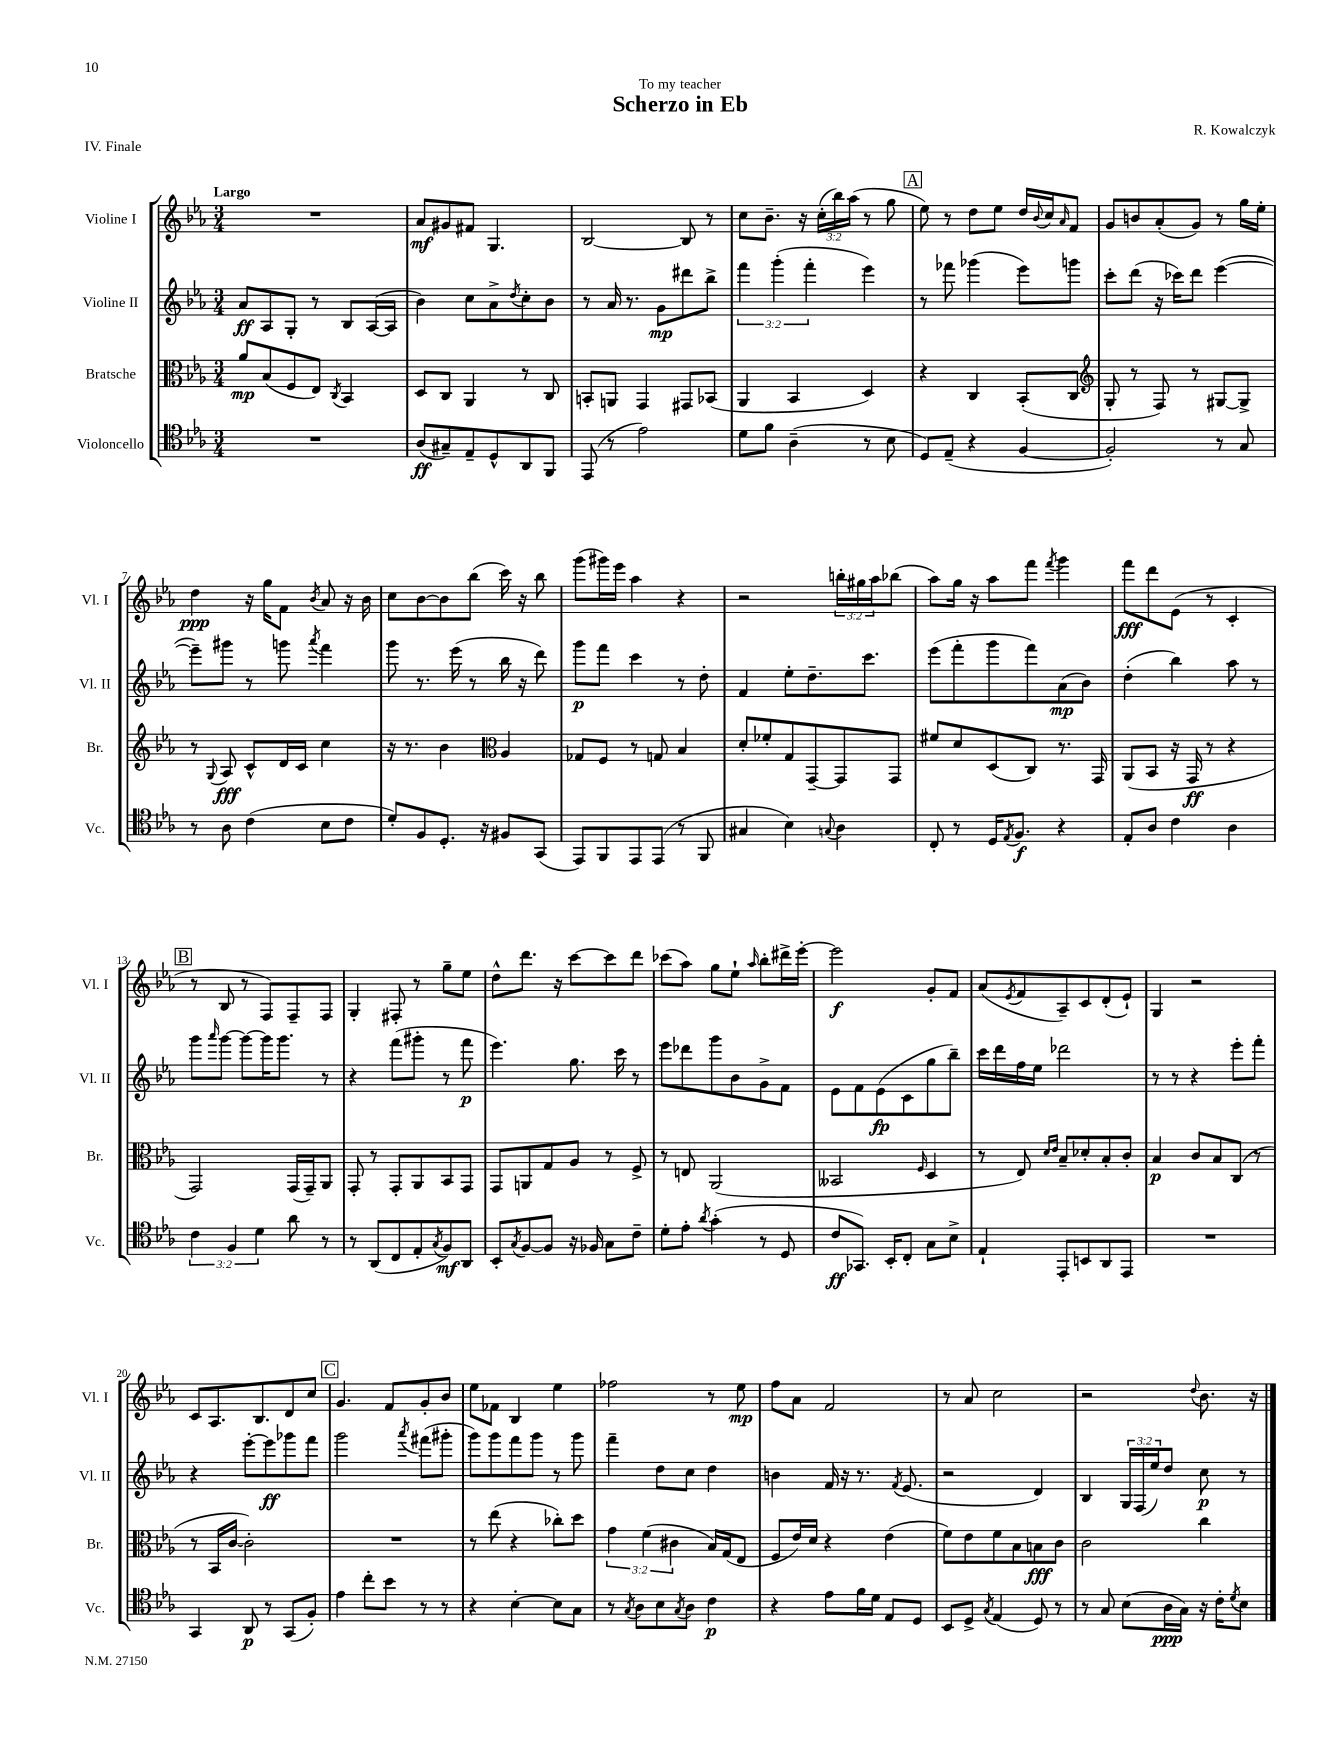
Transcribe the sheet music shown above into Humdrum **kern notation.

**kern	**dynam	**kern	**dynam	**kern	**dynam	**kern	**dynam
*part4	*part4	*part3	*part3	*part2	*part2	*part1	*part1
*staff4	*staff4	*staff3	*staff3	*staff2	*staff2	*staff1	*staff1
*I"Violoncello	*	*I"Bratsche	*	*I"Violine II	*	*I"Violine I	*
*I'Vc.	*	*I'Br.	*	*I'Vl. II	*	*I'Vl. I	*
*clefC4	*	*clefC3	*	*clefG2	*	*clefG2	*
*k[b-e-a-]	*	*k[b-e-a-]	*	*k[b-e-a-]	*	*k[b-e-a-]	*
*M3/4	*	*M3/4	*	*M3/4	*	*M3/4	*
=1	=1	=1	=1	=1	=1	=1	=1
!	!	!	!	!	!	!LO:TX:a:B:t=Largo	!
2.r	.	8a-/L	mp	8a-/L	ff	2.r	.
.	.	(8B-/	.	8A-/	.	.	.
.	.	8F/	.	8G'/J	.	.	.
.	.	8E-/J)	.	8r	.	.	.
.	.	8qC/	.	.	.	.	.
.	.	4BB-/	.	8B-/L	.	.	.
.	.	.	.	([16A-/L	.	.	.
.	.	.	.	16A-/JJ]	.	.	.
=2	=2	=2	=2	=2	=2	=2	=2
(8A-/L	ff	8D/L	.	4b-\)	.	8a-/L	mf
8G#X~/)	.	8C/J	.	.	.	8g#X/	.
8E-~/	.	4AA-/	.	8cc\L	.	8f#X/J	.
8D^^/	.	.	.	8a-^\	.	4.G/	.
.	.	.	.	8qdd/	.	.	.
8AA-/	.	8r	.	8cc'\	.	.	.
8FF/J	.	8C/	.	8b-\J	.	.	.
=3	=3	=3	=3	=3	=3	=3	=3
(8EE-/	.	8BBn'/L	.	8r	.	[2B-/	.
8r	.	8AAn/J	.	16a-/	.	.	.
.	.	.	.	8.r	.	.	.
2e-\)	.	4GG/	.	.	.	.	.
.	.	.	.	8g\L	mp	.	.
.	.	8GG#X/L	.	8ddd#X\	.	8B-/]	.
.	.	(8BB-X/J	.	8bb-^\J	.	8r	.
=4	=4	=4	=4	=4	=4	=4	=4
8d\L	.	4AA-/	.	6fff\	.	8cc\L	.
8f\J	.	.	.	.	.	8.b-~\J	.
.	.	.	.	(6ggg'\	.	.	.
(4A-~\	.	4BB-/	.	.	.	.	.
.	.	.	.	.	.	16r	.
.	.	.	.	6fff'\	.	.	.
.	.	.	.	.	.	(24cc'\LL	.
.	.	.	.	.	.	24bb-\)	.
.	.	.	.	.	.	(24aa-\JJ	.
8r	.	4D/)	.	4eee-\)	.	8r	.
8B-\	.	.	.	.	.	8gg\	.
!!LO:REH:place=s1:t=A
=5	=5	=5	=5	=5	=5	=5	=5
8D/L)	.	4r	.	8r	.	8ee-\)	.
(8E-~/J	.	.	.	8fff-X\	.	8r	.
4r	.	4C/	.	(4ggg-X\	.	8dd\L	.
.	.	.	.	.	.	8ee-\J	.
[4F/	.	(8BB-'/L	.	8eee-\L)	.	16dd/LL	.
.	.	.	.	.	.	8qqb-/	.
.	.	.	.	.	.	16cc/J	.
.	.	.	.	.	.	16qqa-/	.
.	.	8C/J	.	8gggn\J	.	8f/J	.
=6	=6	=6	=6	=6	=6	=6	=6
*	*	*clefG2	*	*	*	*	*
2F'/])	.	8G'/	.	8ccc'\L	.	8g/L	.
.	.	8r	.	(8ddd\J	.	8bn/	.
.	.	8F/)	.	16r	.	(8a-'/	.
.	.	.	.	16ccc-X\KL)	.	.	.
.	.	8r	.	8ddd\J	.	8g/J)	.
8r	.	[8G#X/L	.	([4eee-\	.	8r	.
8G/	.	8G#^/J]	.	.	.	16gg\LL	.
.	.	.	.	.	.	16ee-'\JJ	.
!!LO:LB:g=z
=7	=7	=7	=7	=7	=7	=7	=7
8r	.	8r	.	8eee-~\L])	.	4dd\	ppp
.	.	8qqG/	.	.	.	.	.
8A-\	.	8A-/	fff	8ggg#X\J	.	.	.
(4c\	.	8c^^/L	.	8r	.	16r	.
.	.	.	.	.	.	16gg\KL	.
.	.	16d/L	.	8gggn\	.	8f\J	.
.	.	16c/JJ	.	.	.	.	.
.	.	.	.	8qaaa-/	.	8qb-/	.
8B-\L	.	4cc\	.	4fff\	.	8a-/	.
8c\J	.	.	.	.	.	16r	.
.	.	.	.	.	.	16b-\	.
=8	=8	=8	=8	=8	=8	=8	=8
8d'/L)	.	16r	.	8ggg\	.	8cc\L	.
.	.	8.r	.	.	.	.	.
8F/	.	.	.	8.r	.	[8b-\	.
8.D'/J	.	4b-\	.	.	.	8b-\]	.
.	.	.	.	(16eee-\	.	.	.
.	.	.	.	8r	.	(8bb-\J	.
16r	.	.	.	.	.	.	.
*	*	*clefC3	*	*	*	*	*
8F#X/L	.	4A-/	.	16bb-\	.	16ccc\)	.
.	.	.	.	16r	.	16r	.
(8GG/J	.	.	.	8ddd\)	.	8bb-\	.
=9	=9	=9	=9	=9	=9	=9	=9
8EE-/L)	.	8G-X/L	.	8ggg\L	p	(8ggg\L	.
8FF/	.	8F/J	.	8fff\J	.	16ggg#X\L)	.
.	.	.	.	.	.	16eee-\JJ	.
8EE-/	.	8r	.	4ccc\	.	4aa-\	.
(8EE-/J	.	8Gn/	.	.	.	.	.
8r	.	4B-/	.	8r	.	4r	.
8FF/	.	.	.	8dd'\	.	.	.
=10	=10	=10	=10	=10	=10	=10	=10
4G#X/	.	8d'/L	.	4f/	.	2r	.
.	.	8f-X'/	.	.	.	.	.
4B-\)	.	8G/	.	8ee-'\L	.	.	.
.	.	[8GG~/	.	8.dd~\	.	.	.
8qqGn/	.	.	.	.	.	.	.
4A-\	.	8GG/]	.	.	.	24bbn'\LL	.
.	.	.	.	.	.	24gg#X\	.
.	.	.	.	8.ccc\J	.	.	.
.	.	.	.	.	.	24aa-\J	.
.	.	8GG/J	.	.	.	(8bb-X\J	.
=11	=11	=11	=11	=11	=11	=11	=11
8C'/	.	8f#X/L	.	(8eee-\L	.	8aa-\L)	.
8r	.	8d/	.	8fff'\	.	16gg\Jk	.
.	.	.	.	.	.	16r	.
16D/KL	.	(8D/	.	8ggg\	.	8aa-\L	.
8qE-/	.	.	.	.	.	.	.
8.F/J	f	.	.	.	.	.	.
.	.	8C/J)	.	8fff\)	.	8fff\J	.
.	.	.	.	.	.	8qfff/	.
4r	.	8.r	.	(8a-\	mp	4ggg\	.
.	.	.	.	8b-\J)	.	.	.
.	.	16GG/	.	.	.	.	.
=12	=12	=12	=12	=12	=12	=12	=12
8E-'/L	.	(8AA-/L	.	(4dd'\	.	8fff\L	fff
8A-/J	.	8BB-/J	.	.	.	8ddd\	.
4c\	.	16r	.	4bb-\)	.	(8e-\J	.
.	.	16GG/	ff	.	.	.	.
.	.	8r	.	.	.	8r	.
4A-\	.	4r	.	8aa-\	.	4c'/	.
.	.	.	.	8r	.	.	.
!!LO:LB:g=z
!!LO:REH:place=s1:t=B
=13	=13	=13	=13	=13	=13	=13	=13
6c\	.	2GG/)	.	8ggg\L	.	8r	.
.	.	.	.	16qqaaa-/	.	.	.
.	.	.	.	[8ggg\J	.	8B-/	.
6F/	.	.	.	.	.	.	.
.	.	.	.	8ggg\L_	.	8r	.
6d\	.	.	.	.	.	.	.
.	.	.	.	16ggg\K]	.	8F/L)	.
.	.	.	.	8.ggg\J	.	.	.
8a-\	.	(16GG/LL	.	.	.	8F~/	.
.	.	16GG~/J)	.	.	.	.	.
8r	.	8AA-/J	.	8r	.	8F/J	.
=14	=14	=14	=14	=14	=14	=14	=14
8r	.	8GG'/	.	4r	.	4G'/	.
(8AA-/L	.	8r	.	.	.	.	.
8C/	.	8GG'/L	.	(8fff\L	.	8F#X'/	.
8E-'/	.	8AA-/	.	8ggg#X'\J	.	8r	.
8qG/	.	.	.	.	.	.	.
8F/)	mf	8BB-/	.	8r	.	8gg~\L	.
8AA-/J	.	8GG/J	.	8fff\	p	8ee-\J	.
=15	=15	=15	=15	=15	=15	=15	=15
8BB-'/L	.	8GG/L	.	4.eee-\)	.	8dd^^\L	.
8qG/	.	.	.	.	.	.	.
[8F/	.	8AAn/	.	.	.	8.ddd\J	.
8F/J]	.	8G/	.	.	.	.	.
.	.	.	.	.	.	16r	.
16r	.	8A-/J	.	8.gg\	.	[8ccc\L	.
16F-X/	.	.	.	.	.	.	.
8G\L	.	8r	.	.	.	8ccc\]	.
.	.	.	.	16ccc\	.	.	.
8c~\J	.	8F^/	.	8r	.	8ddd\J	.
=16	=16	=16	=16	=16	=16	=16	=16
8d'\L	.	8r	.	8eee-\L	.	(8ccc-X\L	.
8e-'\J	.	8En/	.	8ddd-X\	.	8aa-\J)	.
8qa-/	.	.	.	.	.	.	.
(4g'\	.	(2AA-/	.	8ggg\	.	8gg\L	.
.	.	.	.	8b-\	.	8ee-`\J	.
.	.	.	.	.	.	16qqaa-/	.
8r	.	.	.	8g^\	.	8bb-'\L	.
8D/	.	.	.	8f\J	.	16ddd#X^\L	.
.	.	.	.	.	.	[16eee-'\JJ	.
=17	=17	=17	=17	=17	=17	=17	=17
8c/L	ff	2BB--X/	.	8e-\L	.	2eee-\]	f
8.GG-X/J)	.	.	.	8f\	.	.	.
.	.	.	.	(8e-\	fp	.	.
16BB-'/KL	.	.	.	.	.	.	.
8C'/J	.	.	.	8c\	.	.	.
.	.	16qqF/	.	.	.	.	.
8G\L	.	4D/	.	8gg\	.	8g'/L	.
8B-^\J	.	.	.	8bb-~\J)	.	8f/J	.
=18	=18	=18	=18	=18	=18	=18	=18
4E-`/	.	8r	.	16ccc\LL	.	(8a-/L	.
.	.	.	.	16ddd\	.	.	.
.	.	.	.	.	.	8qe-/	.
.	.	8E-/)	.	16ff\	.	8f/	.
.	.	.	.	16ee-\JJ	.	.	.
.	.	16qqd/LL	.	.	.	.	.
.	.	16qqe-/JJ	.	.	.	.	.
8EE-'/L	.	8B-~/L	.	2ddd-X\	.	8A-~/)	.
8BBn/	.	8d-X'/	.	.	.	8c/	.
8AA-/	.	8B-'/	.	.	.	(8d'/	.
8EE-/J	.	8c'/J	.	.	.	8e-`/J)	.
=19	=19	=19	=19	=19	=19	=19	=19
2.r	.	4B-/	p	8r	.	4G/	.
.	.	.	.	8r	.	.	.
.	.	8c/L	.	4r	.	2r	.
.	.	8B-/	.	.	.	.	.
.	.	(8C/J	.	8eee-'\L	.	.	.
.	.	8r	.	8fff'\J	.	.	.
!!LO:LB:g=z
=20	=20	=20	=20	=20	=20	=20	=20
4GG/	.	8r	.	4r	.	8c/L	.
.	.	16BB-/LL	.	.	.	8.A-/	.
.	.	[16c/JJ	.	.	.	.	.
8AA-/	p	2c'\])	.	[8eee-'\L	.	.	.
.	.	.	.	.	.	8.B-/	.
8r	.	.	.	8eee-\]	ff	.	.
(8GG/L	.	.	.	8ggg-X\	.	8d/	.
8F'/J)	.	.	.	8fff\J	.	8cc/J	.
!!LO:REH:place=s1:t=C
=21	=21	=21	=21	=21	=21	=21	=21
4e-\	.	2.r	.	2ggg\	.	4.g/	.
8cc'\L	.	.	.	.	.	.	.
8b-\J	.	.	.	.	.	8f/L	.
.	.	.	.	8qaaa-/	.	.	.
8r	.	.	.	(8fff#X\L	.	8g'/	.
8r	.	.	.	8ggg#X'\J	.	8b-/J	.
=22	=22	=22	=22	=22	=22	=22	=22
4r	.	8r	.	8ggg\L)	.	8ee-\L	.
.	.	(8ee-\	.	8ggg\	.	8f-X\J	.
[4B-'\	.	4r	.	8fff\	.	4B-/	.
.	.	.	.	8ggg\J	.	.	.
8B-\L]	.	8cc-X'\L)	.	8r	.	4ee-\	.
8G\J	.	8dd\J	.	8ggg\	.	.	.
=23	=23	=23	=23	=23	=23	=23	=23
8r	.	6g\	.	4fff~\	.	2ff-X\	.
8qG/	.	.	.	.	.	.	.
8A-\L	.	.	.	.	.	.	.
.	.	(6f\	.	.	.	.	.
8B-\	.	.	.	8dd\L	.	.	.
.	.	6c#X\	.	.	.	.	.
8qG/	.	.	.	.	.	.	.
8A-\J	.	.	.	8cc\J	.	.	.
4c\	p	16B-/LL)	.	4dd\	.	8r	.
.	.	(16G/J	.	.	.	.	.
.	.	8E-/J	.	.	.	8ee-\	mp
=24	=24	=24	=24	=24	=24	=24	=24
4r	.	8F/L	.	4bn\	.	8ff\L	.
.	.	16e-/L)	.	.	.	8a-\J	.
.	.	16d/JJ	.	.	.	.	.
8e-\L	.	4r	.	16f/	.	2f/	.
.	.	.	.	16r	.	.	.
16f\L	.	.	.	8.r	.	.	.
16d\JJ	.	.	.	.	.	.	.
8E-/L	.	(4e-\	.	.	.	.	.
.	.	.	.	8qf/	.	.	.
.	.	.	.	(8.e-/	.	.	.
8D/J	.	.	.	.	.	.	.
=25	=25	=25	=25	=25	=25	=25	=25
8BB-/L	.	8f\L)	.	2r	.	8r	.
8D^/J	.	8e-\	.	.	.	8a-/	.
8qG/	.	.	.	.	.	.	.
(4E-/	.	8f\	.	.	.	2cc\	.
.	.	8B-\	.	.	.	.	.
8D/)	.	8Bn\	fff	4d/)	.	.	.
8r	.	8c\J	.	.	.	.	.
=26	=26	=26	=26	=26	=26	=26	=26
8r	.	2c\	.	4B-/	.	2r	.
8G/	.	.	.	.	.	.	.
(8B-\L	.	.	.	24G/LL	.	.	.
.	.	.	.	(24F/	.	.	.
.	.	.	.	24ee-/J)	.	.	.
16A-\L	ppp	.	.	8dd/J	.	.	.
16G\JJ)	.	.	.	.	.	.	.
.	.	.	.	.	.	8qqdd/	.
16r	.	4cc\	.	8cc\	p	8.b-\	.
16c'\KL	.	.	.	.	.	.	.
8qd/	.	.	.	.	.	.	.
8B-\J	.	.	.	8r	.	.	.
.	.	.	.	.	.	16r	.
==	==	==	==	==	==	==	==
*-	*-	*-	*-	*-	*-	*-	*-
